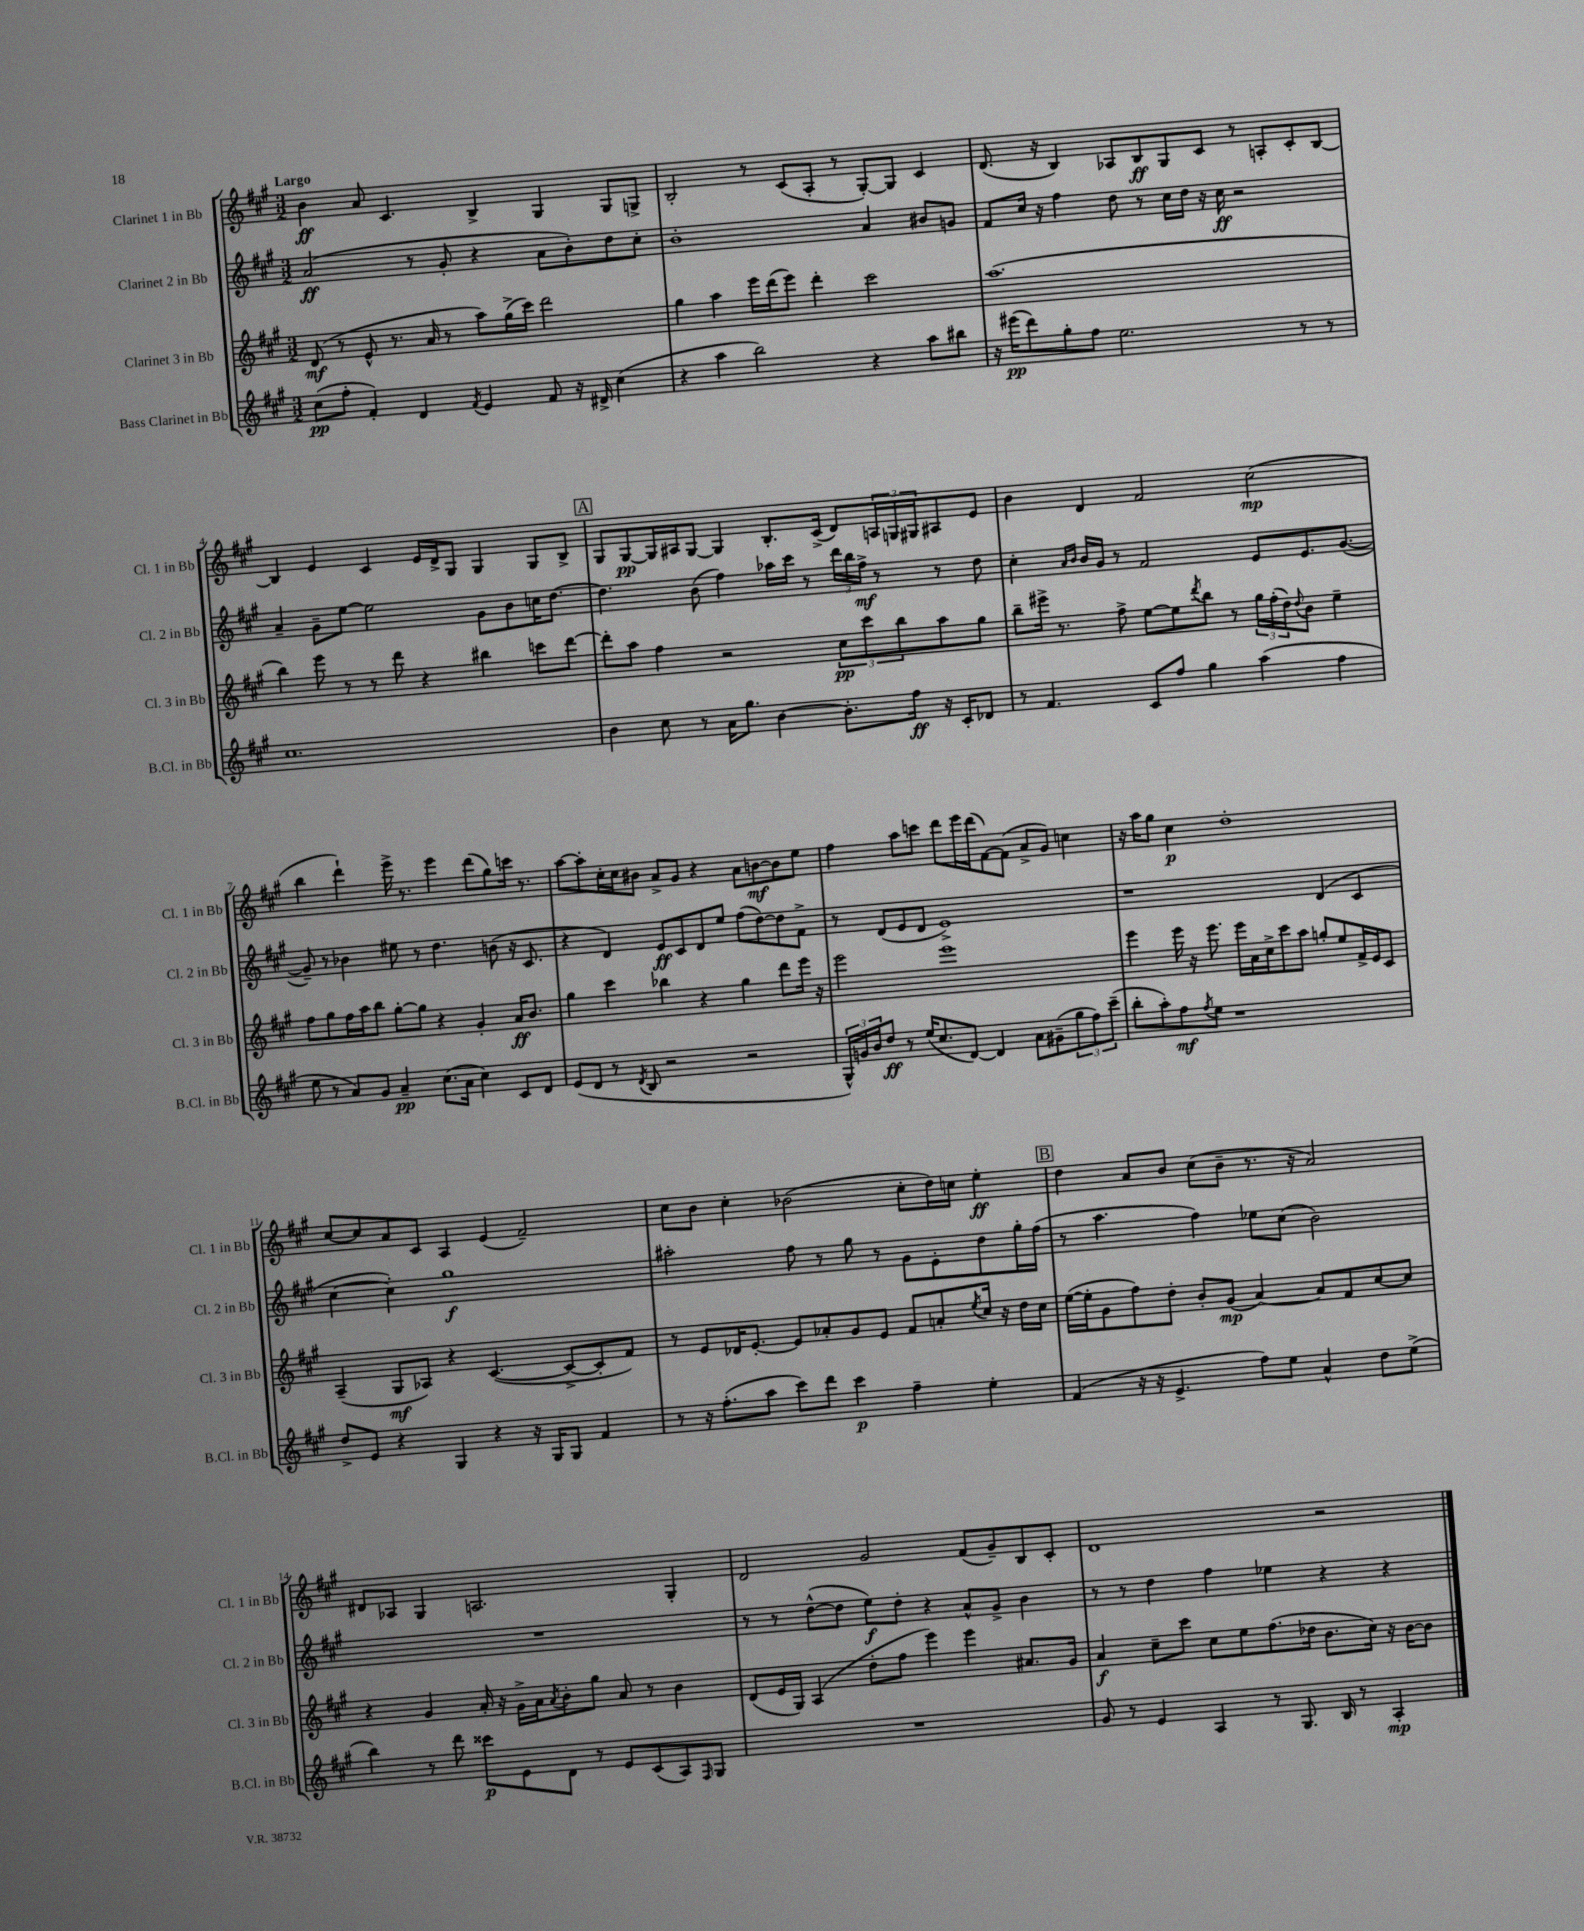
<<
\new StaffGroup <<
\new Staff = "s0" \with { instrumentName = "Clarinet 1 in Bb" shortInstrumentName = "Cl. 1 in Bb" } {
    \clef treble \key a \major \numericTimeSignature \time 3/2 \tempo "Largo"
    b'4\ff a'8 cis'4. b4-> gis4 gis8 g8-> |
    b2-. r8 cis'8( a8-. r8 gis8~-.) gis8 cis'4 |
    d'8.( r16 b4) aes8 b8\ff gis8 cis'8 r8 a8-. cis'8-. b8~ |
    b4 e'4 cis'4 e'16 d'16-> gis8 gis4 gis8 b8-> |
    \mark \markup { \box "A" } gis8 gis8~\pp gis16 ais16 gis8~ gis4 b8.-. cis'16->( d'8) \tuplet 3/2 { a16 g16 gis16 } ais8 e'8 |
    b'4 d'4 fis'2 cis''2\mp( |
    b''4 d'''4-!) e'''16-> r8. e'''4 d'''8( gis''8) c'''16 r8. |
    a''8~ a''8-. cis''16-. cis''16 bis'8 a'8-> gis'8 r4 a'8 b'8~\mf b'8 e''8 |
    fis''4 a''8 c'''8 d'''8 e'''16 d'''16( fis'8~) fis'8( a'8-> gis'8) c''4 |
    r16 a''16 gis''8 cis''4\p d''1-. |
    cis''8~ cis''8 a'8 cis'8 a4 e'4( fis'2--) |
    cis''8 b'8 cis''4-. bes'2( cis''8-. d''16) c''16 e''4-.\ff |
    \mark \markup { \box "B" } d''4 a'8 b'8 cis''8( b'8-- r8. r16 a'2) |
    dis'8 aes8 gis4 a2. gis4-. |
    d'2 gis'2 fis'8( gis'8--) b8 cis'8-. |
    d'1 r2 \bar "|." |
}
\new Staff = "s1" \with { instrumentName = "Clarinet 2 in Bb" shortInstrumentName = "Cl. 2 in Bb" } {
    \clef treble \key a \major \numericTimeSignature \time 3/2
    a'2\ff( r8 gis'8-. r4 a'8 b'8-.) d''8 cis''8-. |
    b'1-. a'4 bis'8 g'8 |
    fis'8 cis''16 r16 fis''4 d''8 r8 cis''16 d''16 r16 cis''16\ff r2 |
    a'4-- gis'8-- e''8~ e''2 gis'8 b'8 c''16 d''8.~ |
    \mark \markup { \box "A" } d''4. b'8( fis''4) aes''16 cis'''16 r8 \tuplet 3/2 { d'''16 b''16 fis''16->\mf } r8 r8 d''8 |
    cis''4-. \grace { a'16 b'16 } b'16 gis'16 r8 fis'2 e'8 e'8. gis'8.~( |
    gis'8--) r8 bes'4 eis''8 r8 d''4. b'8( r16 cis'8. |
    r4 d'4) e'8\ff cis'8 d'8 e''8 fis''8( d''8~) d''8 fis'8-> |
    r8 d'8( e'8 d'8 e'1->) |
    r1 d'4( cis'4 |
    cis''4~ cis''4-.) gis''1\f |
    ais''2-. fis''8 r8 gis''8 r8 gis'8 e'8-. d''8 gis''16-. fis''16( |
    \mark \markup { \box "B" } r8 a''4. fis''4) ees''8 cis''8( b'2) |
    R1. |
    r8 r8 d''8~-^( d''8 e''8\f) d''8-. r4 a'8-^ gis'8-> b'4 |
    r8 r8 d''4 fis''4 ees''4 r4 r4 \bar "|." |
}
\new Staff = "s2" \with { instrumentName = "Clarinet 3 in Bb" shortInstrumentName = "Cl. 3 in Bb" } {
    \clef treble \key a \major \numericTimeSignature \time 3/2
    d'8\mf( r8 e'8-^ r8. a'16 r8 a''8) gis''16->( cis'''16) d'''2 |
    gis''4 a''4 e'''16 d'''16( e'''8) d'''4-. cis'''2 |
    a''1.( |
    b''4) e'''8 r8 r8 d'''8 r4 bis''4 c'''8 d'''8~ |
    \mark \markup { \box "A" } d'''8-. a''8 fis''4 r2 \tuplet 3/2 { cis''8\pp cis'''8 b''8 } a''8 gis''8 |
    b''8-- eis'''16-> r8. fis''8-> e''8~ e''8 \acciaccatura { d'''8 } b''8 r8 \tuplet 3/2 { gis''16 fis''16-.( d''16) } \appoggiatura { d''8 } b'8 e''4-- |
    fis''8 gis''8 fis''16 a''16 b''8 gis''8~-. gis''8 r4 gis'4-. a'16\ff b'8. |
    gis''4 cis'''4 bes''4 r4 gis''4 d'''8 e'''16 r16 |
    e'''2 e'''1 |
    e'''4 e'''16 r16 e'''8. e'''16 a'16 cis''16-> cis'''8 a''8 g''8-. e''8 fis'16-> e'16 cis'8 |
    a4--( gis8\mf aes8) r4 cis'4.~( cis'8~-> cis'8-. fis'8) |
    r8 e'8 des'16 e'8.~-. e'8 aes'8-. gis'8 e'8 fis'8 a'8-. \acciaccatura { e''8 } cis''16 r16 d''16 cis''16 |
    \mark \markup { \box "B" } e''16~( e''16-. gis'8 fis''8) d''8-. b'8-. gis'8\mp( a'4~) a'8 fis'8 cis''8~ cis''8 |
    r4 gis'4 a'16-. r16 gis'16-> a'16 \acciaccatura { a'8 } b'8-. gis''8 a'8 r8 b'4 |
    d'8( e'16 gis16) a4( d''8-. fis''8 e'''4) e'''4 ais'8. gis'16 |
    a'4\f cis''8-- cis'''8 cis''8 e''8 fis''8.( des''16 b'8. cis''16) r16 b'16~ b'8 \bar "|." |
}
\new Staff = "s3" \with { instrumentName = "Bass Clarinet in Bb" shortInstrumentName = "B.Cl. in Bb" } {
    \clef treble \key a \major \numericTimeSignature \time 3/2
    cis''8\pp( fis''8-. fis'4-.) d'4 \acciaccatura { fis'8 } e'4 fis'8 r16 dis'16-> cis''4( |
    r4 a''4 b''2) r4 a''8 bis''8 |
    r16 eis'''16\pp( d'''8) gis''8-. fis''8 e''2. r8 r8 |
    cis''1. |
    \mark \markup { \box "A" } b'4 cis''8 r8 a'16 gis''8. b'4~ b'8.-. fis''16\ff r16 cis'16-. des'8 |
    r8 fis'4. cis'8 fis''8 gis''4 a''4( fis''4 |
    e''8 r8 a'8) gis'8 a'4--\pp cis''8.( a'16 cis''4) cis'8 d'8 |
    e'8( d'8 r8 \acciaccatura { d'8 } b8 r2 r2 |
    \tuplet 3/2 { gis16-^) g'16 b'16 } d''8\ff r8 e''16( cis''8. d'8~) d'4 a'8 gis'8--( \tuplet 3/2 { gis''8 fis''8) cis'''8--( } |
    b''8-. a''8-.) fis''8\mf \acciaccatura { fis''8 } e''8 r1 |
    d''8-> e'8 r4 gis4 r4 r16 gis16 gis8 fis'4 |
    r8 r16 fis''8.-.( a''8 cis'''8) d'''8 cis'''4\p fis''4-- e''4-. |
    \mark \markup { \box "B" } fis'4( r16 r16 e'4.-> fis''8) e''8 a'4-^ d''8 e''8->( |
    b''4) r8 d'''8 cisis'''8\p e'8 d'8 r8 e'8 cis'8( a8) \grace { fis16 } gis8 |
    R1. |
    gis'8 r8 e'4 a4 r8 gis8. b16 r8 a4-.\mp \bar "|." |
}
>>
>>
